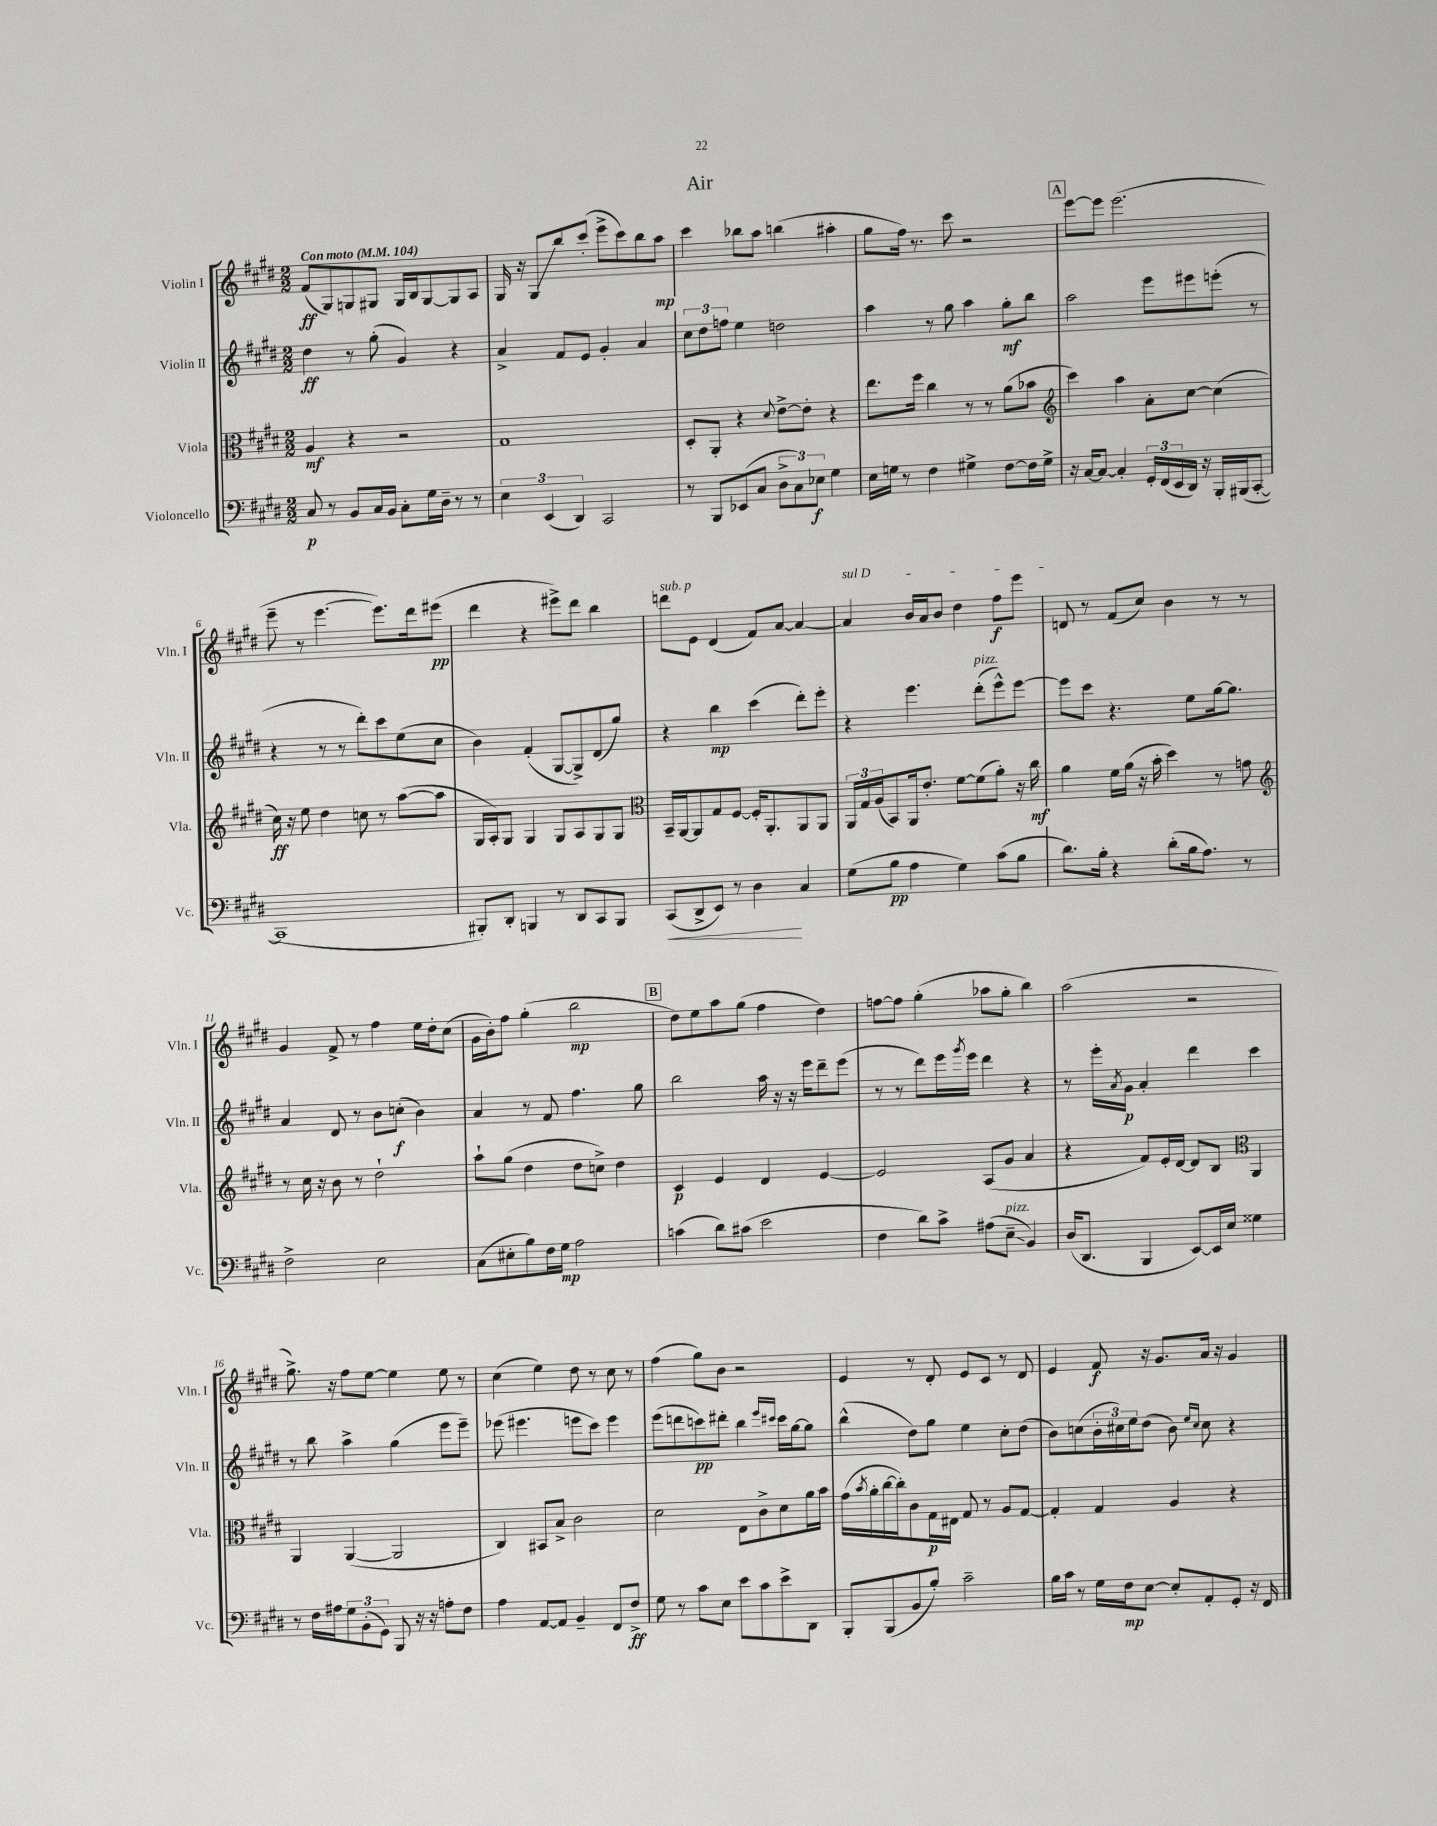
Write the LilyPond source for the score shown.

\header { title = "Air" }
<<
\new StaffGroup <<
\new Staff = "s0" \with { instrumentName = "Violin I" shortInstrumentName = "Vln. I" } {
    \clef treble \key e \major \numericTimeSignature \time 2/2 \tempo "Con moto" 4 = 104
    fis'8\ff( gis8) g8 gis8 gis16 b16 gis8~ gis8 a8 |
    gis16 r16 gis8\glissando b''8 cis'''8-.( e'''8-> cis'''8) b''8 a''8\mp |
    cis'''4 bes''8 a''8 b''4( ais''4-. |
    gis''8 fis''16) r8. cis'''8 r2 |
    \mark \markup { \box "A" } e'''8~ e'''8 e'''2.( |
    e'''8-- r8 e'''4.~ e'''8.) dis'''16 eis'''8\pp( |
    dis'''4 r4 eis'''8->) dis'''8 b''4 |
    d'''8^\markup { \italic "sub. p" } e'8 dis'4( fis'8) a'8~ a'4~ |
    \once \override TextSpanner.bound-details.left.text = \markup { \italic "sul D" } a'4\startTextSpan b'16 a'16 b'8 dis''4 fis''8\f e'''8 |
    d'8\stopTextSpan r8 fis'8( cis''8) b'4 r8 r8 |
    gis'4 fis'8-> r8 fis''4 e''16 dis''16-. cis''8( |
    gis'16 b'16-.) fis''8 gis''4-.( b''2\mp |
    \mark \markup { \box "B" } dis''8) e''8 a''8 gis''8( fis''4 dis''4) |
    f''8~ f''8 gis''4-.( aes''8 gis''8-. b''4) |
    a''2( r2 |
    gis''8.->) r16 fis''8 e''8~ e''4 e''8 r8 |
    cis''4( e''4) dis''8 r8 cis''8 r8 |
    fis''4( gis''8) b'8 r2 |
    e'4 r8 dis'8-. e'8 cis'8 r8 dis'8 |
    e'4 fis'8\f r16 gis'8. a'16 r16 gis'4 \bar "|." |
}
\new Staff = "s1" \with { instrumentName = "Violin II" shortInstrumentName = "Vln. II" } {
    \clef treble \key e \major \numericTimeSignature \time 2/2
    dis''4\ff r8 gis''8-.( gis'4) r4 |
    a'4-> fis'8 e'8 gis'4-. a'4 |
    \tuplet 3/2 { cis''8 dis''8 f''8 } e''4 d''2 |
    a''4 r8 gis''8 a''4 gis''8-.\mf b''8 |
    \mark \markup { \box "A" } a''2 e'''8 eis'''8 e'''8-.( r8 |
    r4 r8 r8 dis'''8-.) cis'''8 e''8( cis''8 |
    b'4) fis'4-.( gis8~ gis8->) dis'8( gis''8) |
    r4 b''4\mp cis'''4( dis'''8-.) e'''8-. |
    r4 e'''4. dis'''8-.^\markup { \italic "pizz." }( e'''8-^) e'''8~ |
    e'''8 cis'''8 r4. e''8 gis''16~ gis''8. |
    a'4 dis'8 r8 b'8 c''8-.\f( b'4) |
    a'4 r8 fis'8 fis''4. gis''8 |
    \mark \markup { \box "B" } b''2 a''16 r16 r16 e'''16 dis'''8-- e'''8( |
    r8 r8 dis'''8) e'''16 \acciaccatura { gis'''8 } e'''16 dis'''4 r4 |
    r8 e'''16-. \acciaccatura { a'8 } gis'16\p a'4-. dis'''4 cis'''4 |
    r8 b''8 a''4-> gis''4( e'''8 e'''8--) |
    ees'''8( eis'''4. e'''8 cis'''8) e'''4 |
    e'''8( d'''8 c'''8\pp) dis'''8-. b''4 \grace { e'''16 cis'''16 } cis'''16 gis''16~ gis''8 |
    b''4-^( dis''8) gis''8 e''4 cis''8-. dis''8( |
    b'8) c''8( \tuplet 3/2 { b'16-. cis''16) e''16 } dis''8( b'8) \grace { e''16 cis''16 } cis''8 r4 \bar "|." |
}
\new Staff = "s2" \with { instrumentName = "Viola" shortInstrumentName = "Vla." } {
    \clef alto \key e \major \numericTimeSignature \time 2/2
    a4\mf r4 r2 |
    gis1 |
    dis8-. a,8-. r4 \appoggiatura { dis'8 } e'8~-> e'8-. r4 |
    e''8. fis''16 cis''4 r8 r8 a'8( bes'8 |
    \mark \markup { \box "A" } \clef treble cis'''4) a''4 a'8-. cis''8~ cis''4( |
    cis''16\ff) r16 e''8 dis''4 c''8 r8 a''8~( a''8 |
    gis16 a16-.) gis8 gis4 gis8 a8 gis8 gis8 |
    \clef alto b,16-- a,16~ a,8 gis8 fis8~ fis16-. a,8.-. a,8 a,8 |
    \tuplet 3/2 { a,16 gis16 a16( } b,8) a,16 e'8.-. fis'8~ fis'8( a'8-.) r16 cis''16\mf |
    a'4 fis'16 a'16( r16 b'16-. dis''4) r8 g'8 |
    \clef treble r8 cis''16 r16 b'8 r8 dis''2-! |
    a''8-! gis''8( dis''4 dis''8 c''8->) dis''4 |
    \mark \markup { \box "B" } cis'4\p e'4 dis'4 e'4~ |
    e'2 a8( gis'8 a'4 |
    r4 fis'8) e'16-. dis'16~ dis'8 b8 \clef alto a,4 |
    a,4 a,4~( a,2 |
    cis4) bis,8 b8-> cis'2 |
    dis'2 e8 cis'8-> dis'8 a'16 b'16 |
    gis'16( \acciaccatura { b'8 } a'16-. cis''16~ cis''16-.) cis'8 gis16\p eis16 gis8 r8 a8 gis8~ |
    gis4-. gis4 a4 r4 \bar "|." |
}
\new Staff = "s3" \with { instrumentName = "Violoncello" shortInstrumentName = "Vc." } {
    \clef bass \key e \major \numericTimeSignature \time 2/2
    cis8\p r8 b,8 cis16 b,16 cis8-. gis16 dis16-- r8 r8 |
    \tuplet 3/2 { e4 e,4( dis,4) } cis,2 |
    r8 b,,8 ees,8( cis8 \tuplet 3/2 { dis8-> cis8) ees8\f } gis4 |
    e16 g16 r8 fis4 gis4-> fis8~ fis16 gis16-> |
    \mark \markup { \box "A" } r16 cis16~ cis8~ cis4-. \tuplet 3/2 { gis,16-. fis,16( e,16 } dis,16) r16 b,,16-. bis,,16( cis,8~-. |
    cis,1 |
    bis,,8-.) dis,8-. b,,4 r8 dis,8 cis,8 b,,8 |
    cis,8\<( dis,8-> e,8) r8 dis4\! cis4 |
    gis8( b8\pp a4 gis4) cis'8( b8 |
    dis'8.) b16-. r4 dis'8-.( b16 a8.) r8 |
    fis2-> e2 |
    cis8( eis8-. b8) fis16 gis16\mp a2 |
    \mark \markup { \box "B" } c'4( dis'8) cis'8( e'2 |
    fis4 dis'8) cis'8-> ais8( e8--\glissando^\markup { \italic "pizz." } b,4) |
    dis16( dis,8. b,,4 e,8~) e,16 e16 gisis4 |
    r8 fis16 ais16 \tuplet 3/2 { gis8 b,8-.( gis,8) } b,,8 r16 r16 a8-. fis8 |
    a4 a,8~ a,8 b,4-- fis,8 fis8->\ff |
    gis8 r8 cis'8 e8 e'8 cis'8 e'8-> dis,8 |
    b,,8-. b,,8( b,8 b8-.) cis'2-- |
    b16 cis'16 r8 gis16 fis16\mp e8~ e8-. a,8-. gis,8-. r16 fis,16 \bar "|." |
}
>>
>>
